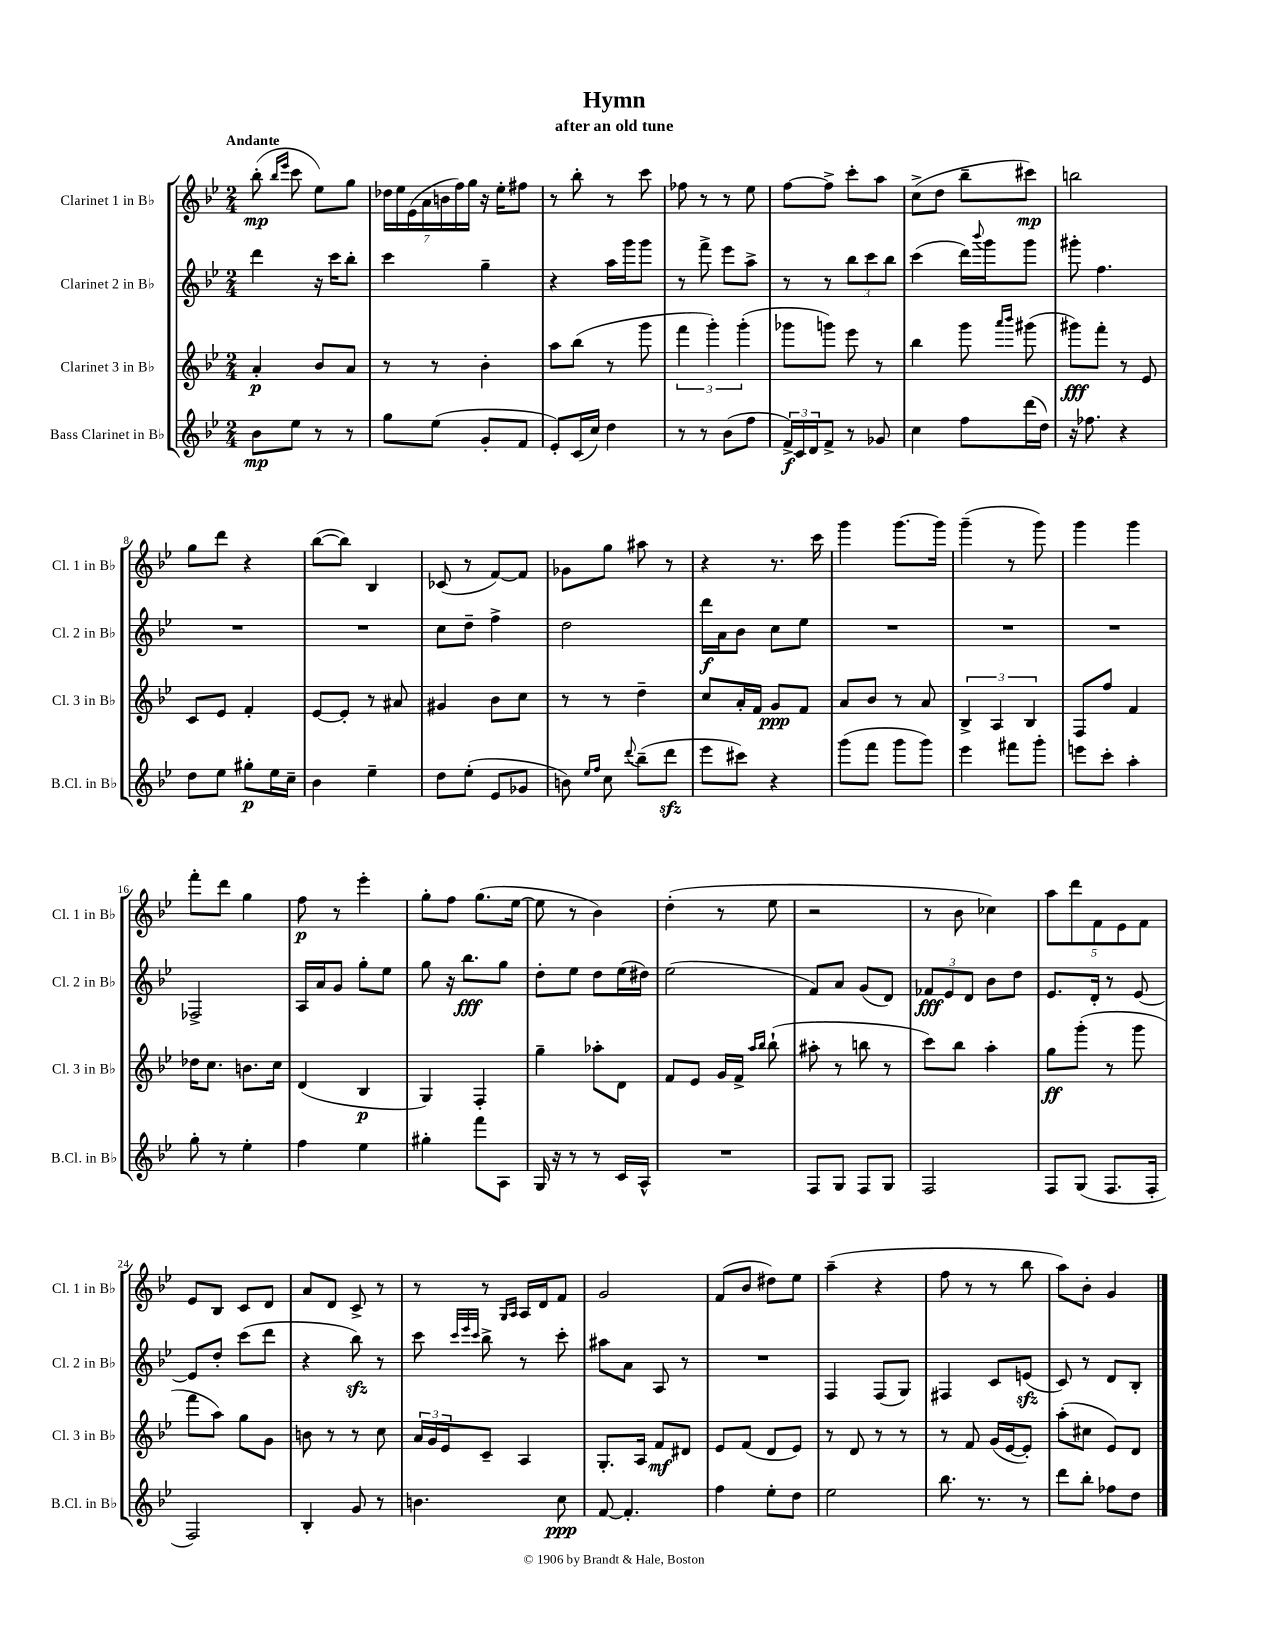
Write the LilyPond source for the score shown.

\header { title = "Hymn" subtitle = "after an old tune" }
<<
\new StaffGroup <<
\new Staff = "s0" \with { instrumentName = "Clarinet 1 in Bb" shortInstrumentName = "Cl. 1 in Bb" } {
    \clef treble \key bes \major \numericTimeSignature \time 2/4 \tempo "Andante"
    bes''8-.\mp( \grace { bes''16 ees'''16 } c'''8 ees''8) g''8 |
    \tuplet 7/4 { des''16 ees''16 ees'16( a'16 b'16 f''16) g''16 } r16 ees''16-. fis''8 |
    r8 bes''8-. r8 c'''8 |
    fes''8 r8 r8 ees''8 |
    f''8~ f''8-> c'''8-. a''8 |
    c''8->( d''8 bes''8-- cis'''8\mp) |
    b''2 |
    g''8 d'''8 r4 |
    bes''8~( bes''8) bes4 |
    ces'8( r8 f'8~) f'8 |
    ges'8 g''8 ais''8 r8 |
    r4 r8. c'''16 |
    g'''4 g'''8.~ g'''16 |
    g'''4--( r8 g'''8) |
    g'''4 g'''4 |
    f'''8-. d'''8 g''4 |
    f''8\p r8 ees'''4-. |
    g''8-. f''8 g''8.( ees''16~ |
    ees''8 r8 bes'4) |
    d''4-.( r8 ees''8 |
    r2 |
    r8 bes'8 ces''4) |
    \tuplet 5/4 { a''8 d'''8 f'8 ees'8 f'8 } |
    ees'8 bes8 c'8 d'8 |
    a'8 d'8 c'8-> r8 |
    r8 r8 \grace { g16 a16 } a16 d'16 f'8 |
    g'2 |
    f'8( bes'8 dis''8) ees''8 |
    a''4--( r4 |
    f''8 r8 r8 bes''8 |
    a''8) bes'8-. g'4 \bar "|." |
}
\new Staff = "s1" \with { instrumentName = "Clarinet 2 in Bb" shortInstrumentName = "Cl. 2 in Bb" } {
    \clef treble \key bes \major \numericTimeSignature \time 2/4
    d'''4 r16 c'''16 bes''8-. |
    c'''4 g''4-- |
    r4 a''16 g'''16 g'''8 |
    r8 f'''8-> ees'''8 a''8-> |
    r8 r8 \tuplet 3/2 { bes''8 c'''8 bes''8 } |
    c'''4( d'''16) \appoggiatura { bes'''8 } g'''16 g'''8 |
    gis'''8-. f''4. |
    R2 |
    R2 |
    c''8 d''8-- f''4-> |
    d''2 |
    d'''16\f a'16 bes'8 c''8 ees''8 |
    R2 |
    R2 |
    R2 |
    fes2-> |
    a16 a'16 g'8 g''8-. ees''8 |
    g''8 r16 bes''8.\fff g''8 |
    d''8-. ees''8 d''8 ees''16( dis''16) |
    ees''2( |
    f'8) a'8 g'8( d'8) |
    \tuplet 3/2 { fes'8\fff ees'8 d'8 } bes'8 d''8 |
    ees'8. d'16-. r8 ees'8~ |
    ees'8 d''8-. c'''8( d'''8 |
    r4 bes''8\sfz) r8 |
    c'''8 \grace { c'''32 ees'''32 c'''32 } bes''8-> r8 c'''8-. |
    ais''8 a'8 a8 r8 |
    R2 |
    f4 f8( g8) |
    fis4 c'8 e'8\sfz( |
    c'8) r8 d'8 bes8-. \bar "|." |
}
\new Staff = "s2" \with { instrumentName = "Clarinet 3 in Bb" shortInstrumentName = "Cl. 3 in Bb" } {
    \clef treble \key bes \major \numericTimeSignature \time 2/4
    a'4-.\p bes'8 a'8 |
    r8 r8 bes'4-. |
    a''8 bes''8( r8 g'''8 |
    \tuplet 3/2 { f'''4 g'''4-.) g'''4-.( } |
    ges'''8 g'''8) ees'''8 r8 |
    bes''4 g'''8 \grace { a'''16 bes'''16 } gis'''8( |
    gis'''8\fff) f'''8-. r8 ees'8 |
    c'8 ees'8 f'4-. |
    ees'8~ ees'8-. r8 ais'8 |
    gis'4 bes'8 c''8 |
    r8 r8 d''4-- |
    c''8 a'16-. f'16 g'8\ppp f'8 |
    a'8 bes'8 r8 a'8 |
    \tuplet 3/2 { bes4-> a4 bes4 } |
    f8 f''8 f'4 |
    des''16 c''8. b'8. c''16 |
    d'4( bes4\p |
    g4) f4-. |
    g''4-- aes''8-. d'8 |
    f'8 ees'8 g'16 f'16-> \grace { a''16 bes''16 } bes''8-!( |
    ais''8-. r8 b''8 r8 |
    c'''8) bes''8 a''4-. |
    g''8\ff g'''8-.( r8 g'''8 |
    f'''8 a''8) g''8 g'8 |
    b'8 r8 r8 c''8 |
    \tuplet 3/2 { a'16 g'16 ees'16 } c'8-- a4 |
    g8.-. a16 f'8\mf dis'8 |
    ees'8 f'8( d'8 ees'8) |
    r8 d'8 r8 r8 |
    r8 f'8 g'16( ees'16~ ees'8-.) |
    a''8-.( cis''8 ees'8) d'8 \bar "|." |
}
\new Staff = "s3" \with { instrumentName = "Bass Clarinet in Bb" shortInstrumentName = "B.Cl. in Bb" } {
    \clef treble \key bes \major \numericTimeSignature \time 2/4
    bes'8\mp ees''8 r8 r8 |
    g''8 ees''8( g'8-. f'8 |
    ees'8-.) c'16( c''16) d''4 |
    r8 r8 bes'8( f''8 |
    \tuplet 3/2 { f'16->\f) c'16 d'16 } f'8-> r8 ges'8 |
    c''4 f''8 d'''16( d''16) |
    r16 fes''8. r4 |
    d''8 ees''8 gis''8-.\p ees''16 c''16-- |
    bes'4 ees''4-- |
    d''8 ees''8-.( ees'8 ges'8 |
    b'8) \grace { ees''16 f''16 } c''8 \appoggiatura { d'''8 } bes''8--( d'''8\sfz |
    ees'''8 cis'''8) r4 |
    g'''8( f'''8 g'''8 g'''8) |
    ees'''4 fis'''8 g'''8-. |
    e'''8 c'''8-. a''4-. |
    g''8-. r8 ees''4-. |
    f''4 ees''4 |
    gis''4-. f'''8 a8 |
    g16 r16 r8 r8 c'16 a16-^ |
    R2 |
    f8 g8 f8 g8 |
    f2 |
    f8 g8( f8. f16-. |
    f2) |
    bes4-. g'8 r8 |
    b'4. c''8\ppp |
    f'8~ f'4.-. |
    f''4 ees''8-. d''8 |
    ees''2 |
    bes''8. r8. r8 |
    d'''8 bes''8-. fes''8 d''8 \bar "|." |
}
>>
>>
